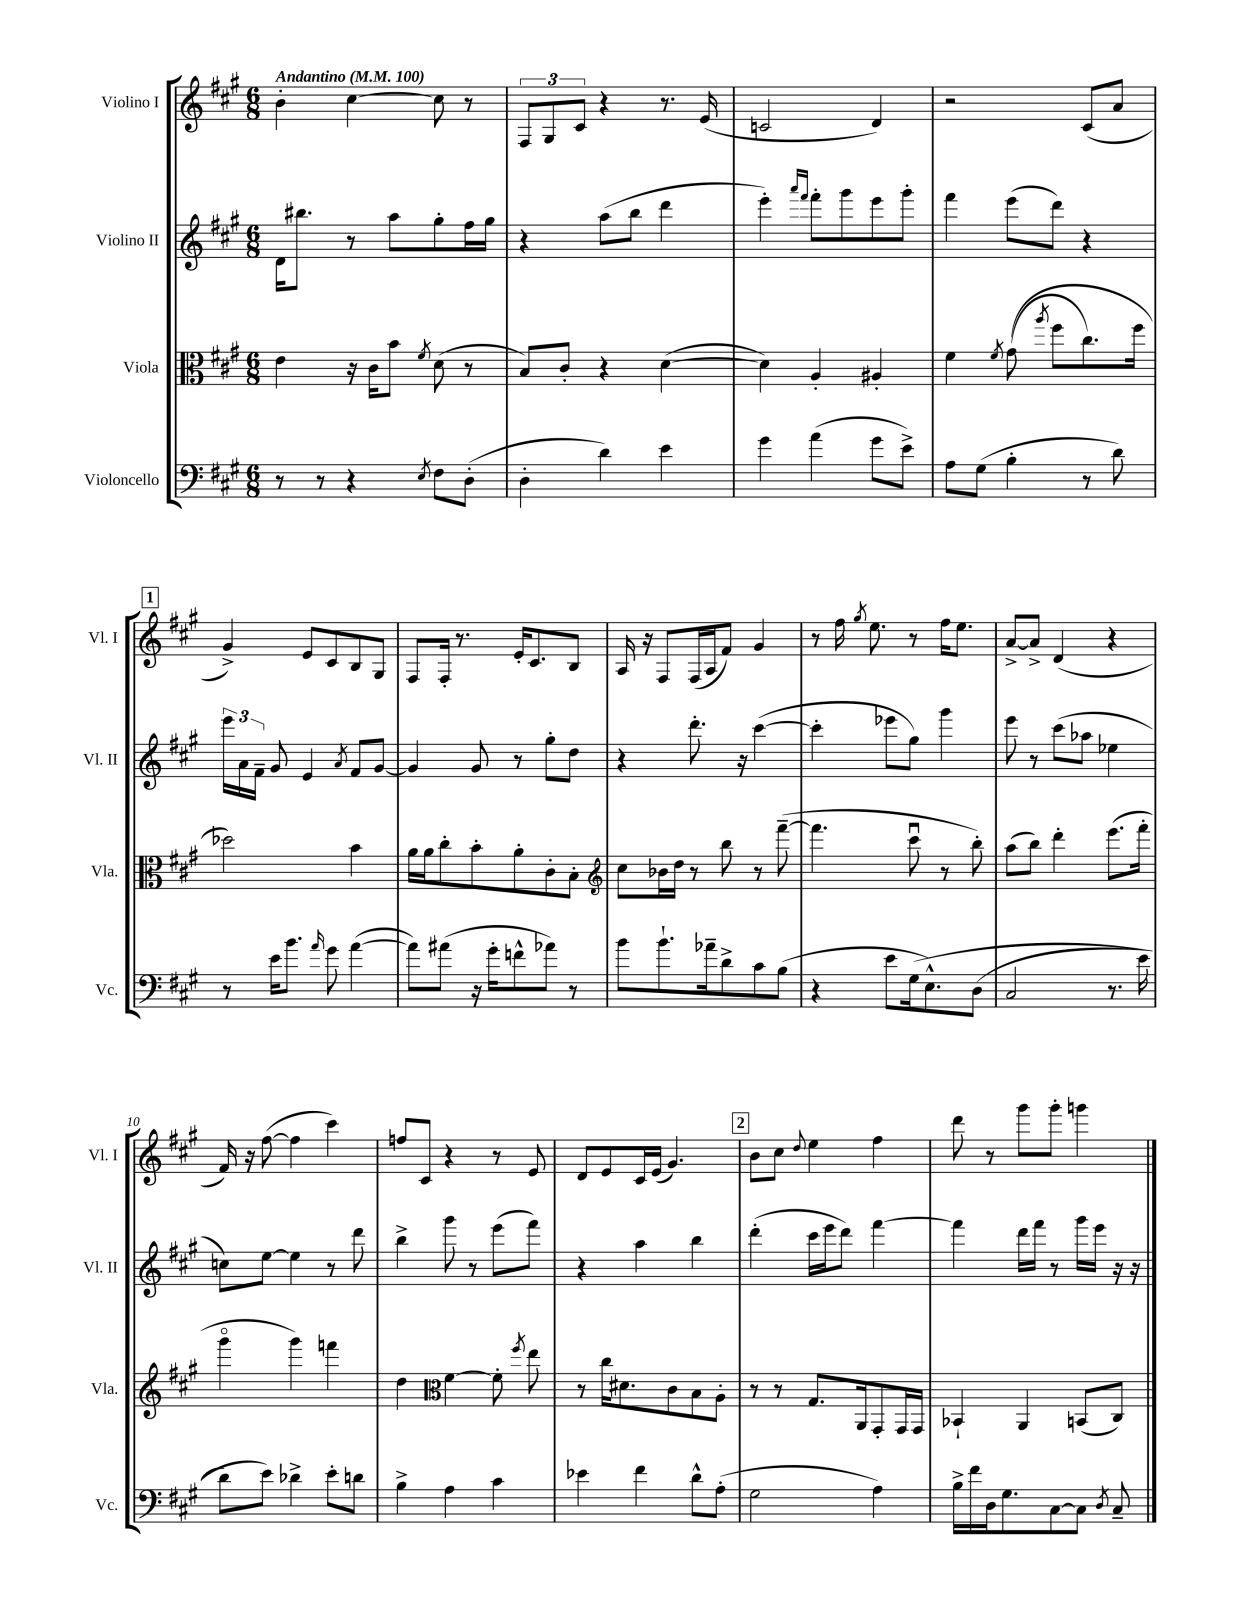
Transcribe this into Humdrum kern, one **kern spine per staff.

**kern	**kern	**kern	**kern
*staff4	*staff3	*staff2	*staff1
*clefF4	*clefC3	*clefG2	*clefG2
*k[f#c#g#]	*k[f#c#g#]	*k[f#c#g#]	*k[f#c#g#]
*M6/8	*M6/8	*M6/8	*M6/8
*MM100	*MM100	*MM100	*MM100
8r	4e	16d	4b'
.	.	8.bb#	.
8r	.	.	.
4r	16r	8r	[4cc#
.	16c#	.	.
.	8b	8aa	.
8qE	8qf#	.	.
8F#	(8d	8gg#'	8cc#]
(8D'	8r	16ff#	8r
.	.	16gg#	.
=	=	=	=
4D'	8B)	4r	12F#
.	.	.	12G#
.	8c#'	.	.
.	.	.	12c#
4d)	4r	(8aa	4r
.	.	8bb	.
4e	([4d	4ddd	8.r
.	.	.	(16e
=	=	=	=
4g#	4d])	4eee')	2c
.	.	16qqaaa	.
.	.	16qqfff#	.
(4a	4A'	8fff#'	.
.	.	8ggg#	.
8g#	4A#'	8eee	4d)
8e^)	.	8ggg#'	.
=	=	=	=
8A	4f#	4fff#	2r
(8G#	.	.	.
.	8qf#	.	.
4B'	&((8g#	(8eee	.
.	8qaa	.	.
.	8ff#	8ddd)	.
8r	8.cc#)	4r	(8c#
8d)	.	.	8a
.	16ff#	.	.
=	=	=	=
8r	2dd-&)	24eee	4g#^)
.	.	24a	.
.	.	24f#~	.
16e	.	8g#	.
8.b	.	.	.
.	.	4e	8e
16qqa	.	.	.
8g#	.	.	8c#
.	.	8qa	.
([4a	4b	8f#	8B
.	.	[8g#	8G#
=	=	=	=
8a])	16a	4g#]	8F#
.	16a	.	.
(8a#	8cc#'	.	16F#'
.	.	.	8.r
16r	8b'	8g#	.
16g#'	.	.	.
8f^^	8a'	8r	16e'
.	.	.	8.c#
8a-)	8c#'	8gg#'	.
8r	8B'	8dd	8B
=	=	=	=
*	*clefG2	*	*
8b	8cc#	4r	16A
.	.	.	16r
8.b`	16b-	.	8F#
.	16dd	.	.
.	8r	8.ddd'	(16F#
16a-~	.	.	16A
8d^	8bb	.	8f#)
.	.	16r	.
8c#	8r	([4ccc#	4g#
(8B	([8fff#~	.	.
=	=	=	=
4r	4.fff#]	4ccc#']	8r
.	.	.	16ff#
.	.	.	8qgg#
.	.	.	8.ee
8e	.	8eee-	.
&(16G#	8ccc#u	8gg#)	8r
8.E^^)	.	.	.
.	8r	4ggg#	16ff#
.	.	.	8.ee
(8D	8bb')	.	.
=	=	=	=
2C#	(8aa	8eee	[8a^
.	8bb)	8r	8a^]
.	4ddd'	(8ccc#	(4d
.	.	8aa-	.
8.r	(8.eee	4ee-	4r
16e	16fff#'	.	.
=	=	=	=
8d)	4ggg#o	8cc)	16f#)
.	.	.	16r
8e&)	.	[8ee	([8ff#
4d-^	4ggg#)	4ee]	4ff#]
8e'	4fff	8r	4ccc#)
8d	.	8ddd	.
=	=	=	=
4B^	4dd	4bb^	8ff
.	.	.	8c#
*	*clefC3	*	*
4A	[4f#	8ggg#	4r
.	.	8r	.
4c#	8f#']	(8eee	8r
.	8qff#	.	.
.	8ee	8fff#)	8e
=	=	=	=
4e-	8r	4r	8d
.	16cc#	.	8e
.	8.d#	.	.
4f#	.	4aa	16c#
.	.	.	(16e
.	8c#	.	4.g#)
8d^^	8B	4bb	.
(8A'	8A'	.	.
=	=	=	=
2G#	8r	(4ddd'	8b
.	8r	.	8cc#
.	.	.	8qqdd
.	8.G#	16ccc#	4ee
.	.	16eee	.
.	.	8ddd)	.
.	16AA	.	.
4A)	8GG#'	[4fff#	4ff#
.	16GG#	.	.
.	16GG#	.	.
=	=	=	=
16B^	4BB-`	4fff#]	8ddd
16f#	.	.	.
16D	.	.	8r
8.G#	.	.	.
.	4AA	16ddd	8ggg#
.	.	16fff#	.
[8C#	.	8r	8ggg#'
8C#]	(8BB	16ggg#	4ggg
.	.	16eee	.
8qD	.	.	.
8C#~	8C#)	16r	.
.	.	16r	.
==	==	==	==
*-	*-	*-	*-
